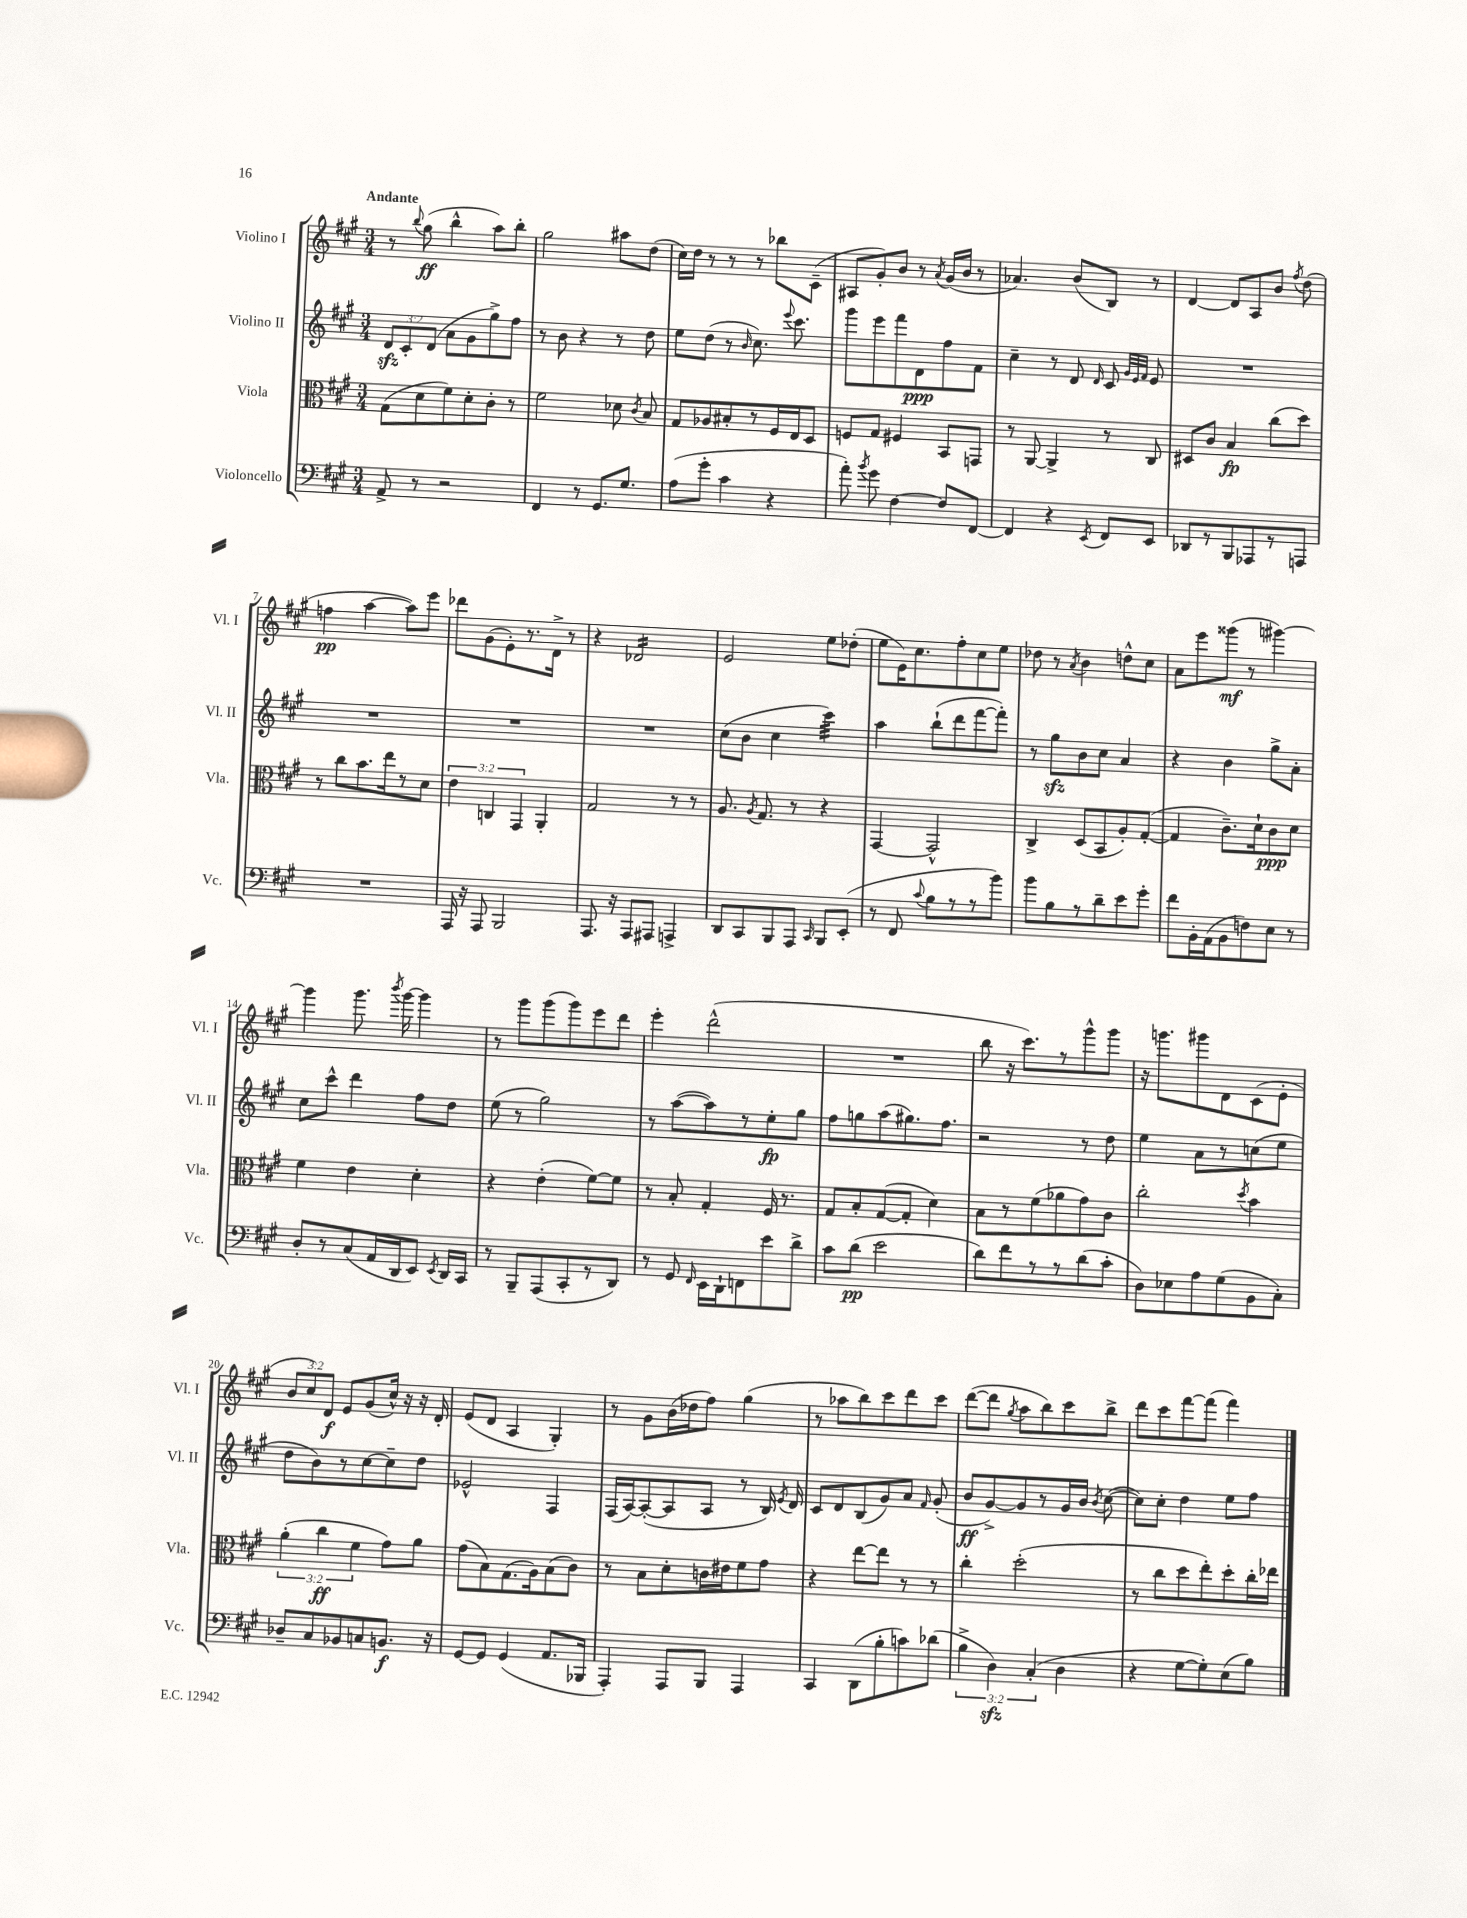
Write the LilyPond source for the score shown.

<<
\new StaffGroup <<
\new Staff = "s0" \with { instrumentName = "Violino I" shortInstrumentName = "Vl. I" } {
    \clef treble \key a \major \numericTimeSignature \time 3/4 \override Staff.TupletNumber.text = #tuplet-number::calc-fraction-text \tempo "Andante"
    \autoBeamOff r8 \appoggiatura { b''8 } gis''8\ff( b''4-^ a''8[) b''8]-. |
    gis''2 ais''8[ d''8]( |
    cis''16[) d''16] r8 r8 r8 bes''8[ cis'8]--( |
    ais8[ gis'8-.) b'8] r8 \acciaccatura { a'8 } gis'16[( b'16] r8 |
    aes'4.) b'8[( b8]) r8 |
    d'4~ d'8[ a8 b'8] \acciaccatura { fis''8 } d''8( |
    f''4\pp a''4~ a''8[) e'''8] |
    des'''8[ gis'8( e'8-.) r8. d'16]-> r8 |
    r4 des'2:16 |
    e'2 e''8[ des''8]-.( |
    e''8[ e'16) cis''8. fis''8-. cis''8 e''8] |
    des''8 r8 \acciaccatura { a'8 } b'4 d''8[-^ cis''8] |
    a'8[ e'''8 gisis'''8]\mf( r8 gis'''4~) |
    gis'''4 gis'''8. \acciaccatura { b'''8 } gis'''16~ gis'''4 |
    r8 gis'''8[ gis'''8( gis'''8) e'''8 d'''8] |
    e'''4-. d'''2-^( |
    R2. |
    b''8 r16 cis'''8.[) r8 gis'''8-^ gis'''8] |
    r16 g'''8.[ gis'''8 d'8 cis'8( e'8]-. |
    \tuplet 3/2 { b'8[ cis''8) d'8]\f } e'8[ gis'8( cis''16]-^) r16 r16 d'16-. |
    e'8[( d'8] a4 gis4-.) |
    r8 gis'8[ b'16( des''16 fis''8]) gis''4( |
    r8 aes''8[ b''8) cis'''8 d'''8 cis'''8] |
    d'''8[~( d'''8] \acciaccatura { gis''8 } a''8[ b''8) cis'''8 b''8]-> |
    d'''8[ cis'''8 fis'''8~ fis'''8]( fis'''4) \bar "|." |
}
\new Staff = "s1" \with { instrumentName = "Violino II" shortInstrumentName = "Vl. II" } {
    \clef treble \key a \major \numericTimeSignature \time 3/4 \override Staff.TupletNumber.text = #tuplet-number::calc-fraction-text
    \autoBeamOff \tuplet 3/2 { d'8[\sfz cis'8-. d'8]( } a'8[ gis'8 gis''8->) fis''8] |
    r8 b'8 r4 r8 d''8 |
    e''8[ d''8]( r8 \grace { b'16 } cis''8.) \appoggiatura { e'''8 } cis'''8. |
    gis'''8[ e'''8 fis'''8 d'8\ppp fis''8 fis'8] |
    cis''4-- r8 d'8 \grace { d'16 } cis'8 \grace { gis'32[ e'32 fis'32] } e'8 |
    R2. |
    R2. |
    R2. |
    R2. |
    cis''8[( b'8] cis''4 cis'''4:32) |
    a''4 b''8[-!( d'''8 fis'''8~ fis'''8]-.) |
    r8 gis''8[\sfz b'8 cis''8] a'4 |
    r4 b'4 gis''8[-> a'8]-. |
    cis''8[ cis'''8]-^ d'''4 fis''8[ d''8] |
    e''8( r8 gis''2) |
    r8 a''8[~( a''8) r8 e''8-.\fp gis''8] |
    fis''8[ g''8 a''8( gis''8.) fis''8.] |
    r2 r8 d''8 |
    e''4 a'8[ r8 c''8( e''8] |
    d''8[ b'8) r8 cis''8~ cis''8-- d''8] |
    ees'2-^ fis4 |
    fis16[( a16~) a8~-.( a8 a8] r8 b16) \acciaccatura { e'8 } d'16 |
    cis'8[ d'8 b8( gis'8) a'8] \grace { fis'16 } gis'8-.( |
    b'8[\ff gis'8~->) gis'8 r8 gis'16 b'16] \acciaccatura { b'8 } cis''8~( |
    cis''8[) cis''8]-. d''4 e''8[ fis''8] \bar "|." |
}
\new Staff = "s2" \with { instrumentName = "Viola" shortInstrumentName = "Vla." } {
    \clef alto \key a \major \numericTimeSignature \time 3/4 \override Staff.TupletNumber.text = #tuplet-number::calc-fraction-text
    \autoBeamOff gis8[( d'8 fis'8) d'8-. cis'8]-. r8 |
    fis'2 des'8 \acciaccatura { cis'8 } b8 |
    gis8[ aes8 bis8-. r8 fis16 e16 d8] |
    f8[ gis8] fis4 b,8[ g,8] |
    r8 a,8~ a,4-> r8 cis8 |
    dis8[ cis'8] b4\fp cis''8[( d''8]) |
    r8 cis''8[ b'8. e''16 r8 d'8] |
    \tuplet 3/2 { e'4 c4 gis,4 } a,4-. |
    gis2 r8 r8 |
    a8. \acciaccatura { a8 } gis8. r8 r4 |
    gis,4~ gis,2-^ |
    cis4-> d8[( b,8 a8-.) gis8]~-.( |
    gis4 cis'8.[--) d'16-! cis'8\ppp d'8] |
    fis'4 e'4 d'4-. |
    r4 e'4-.( fis'8[~) fis'8] |
    r8 b8-. gis4-. fis16 r8. |
    gis8[ b8-. gis8~( gis8]-. d'4) |
    b8[ r8 fis'8( aes'8 gis'8) cis'8] |
    cis''2-. \acciaccatura { d''8 } b'4 |
    \tuplet 3/2 { a'4-.( cis''4\ff fis'4 } gis'8[) a'8] |
    gis'8[( b8) gis8.( a16) b8( cis'8]) |
    r8 b8[ d'8-. c'16 eis'16 fis'8 gis'8] |
    r4 e''8[~ e''8] r8 r8 |
    cis''4-. d''2-.( |
    r8 cis''8[ d''8 e''8-.) d''8-. cis''16-. ees''16] \bar "|." |
}
\new Staff = "s3" \with { instrumentName = "Violoncello" shortInstrumentName = "Vc." } {
    \clef bass \key a \major \numericTimeSignature \time 3/4 \override Staff.TupletNumber.text = #tuplet-number::calc-fraction-text
    \autoBeamOff a,8-> r8 r2 |
    fis,4 r8 gis,8.[ gis8.] |
    a8[( gis'8]-. cis'4 r4 |
    a'8-.) \acciaccatura { b'8 } gis'8 fis4~ fis8[ fis,8]~ |
    fis,4 r4 \acciaccatura { e,8 } fis,8[ e,8] |
    des,8[ r8 b,,8 aes,,8 r8 a,,8] |
    R2. |
    a,,16 r16 a,,8 b,,2 |
    a,,8. r16 a,,8[ ais,,8] a,,4-> |
    d,8[ cis,8 b,,8 a,,8] \grace { cis,16 } b,,8[ e,8]-.( |
    r8 fis,8 \appoggiatura { cis'8 } b8[ r8 r8 b'8]) |
    b'8[ b8 r8 d'8-- e'8 gis'8]-. |
    fis'8[ b,16-. a,16( b,8 f8) e8] r8 |
    d8[-. r8 cis8( a,16 d,16 e,8]) \acciaccatura { e,8 } d,16[ cis,16] |
    r8 b,,8[-- a,,8( cis,8-. r8 d,8]) |
    r8 gis,8 \grace { fis,16 } e,16[ d,16-! f,8 e'8 d'8]-> |
    cis'8[ d'8]\pp( e'2 |
    d'8[) fis'8 r8 r8 d'8( cis'8]-. |
    d8[) ees8 a8 gis8( b,8 cis8]-.) |
    des8[-- cis8 bes,8 c8 b,8.]\f r16 |
    gis,8[~ gis,8] gis,4( a,8.[ bes,,16] |
    a,,4-.) a,,8[ b,,8] a,,4 |
    cis,4 d,8[( b8-. c'8) des'8]( |
    \tuplet 3/2 { b4-> d4\sfz) cis4-.( } d4 |
    r4 gis8[~ gis8-.) e8( b8]) \bar "|." |
}
>>
>>
